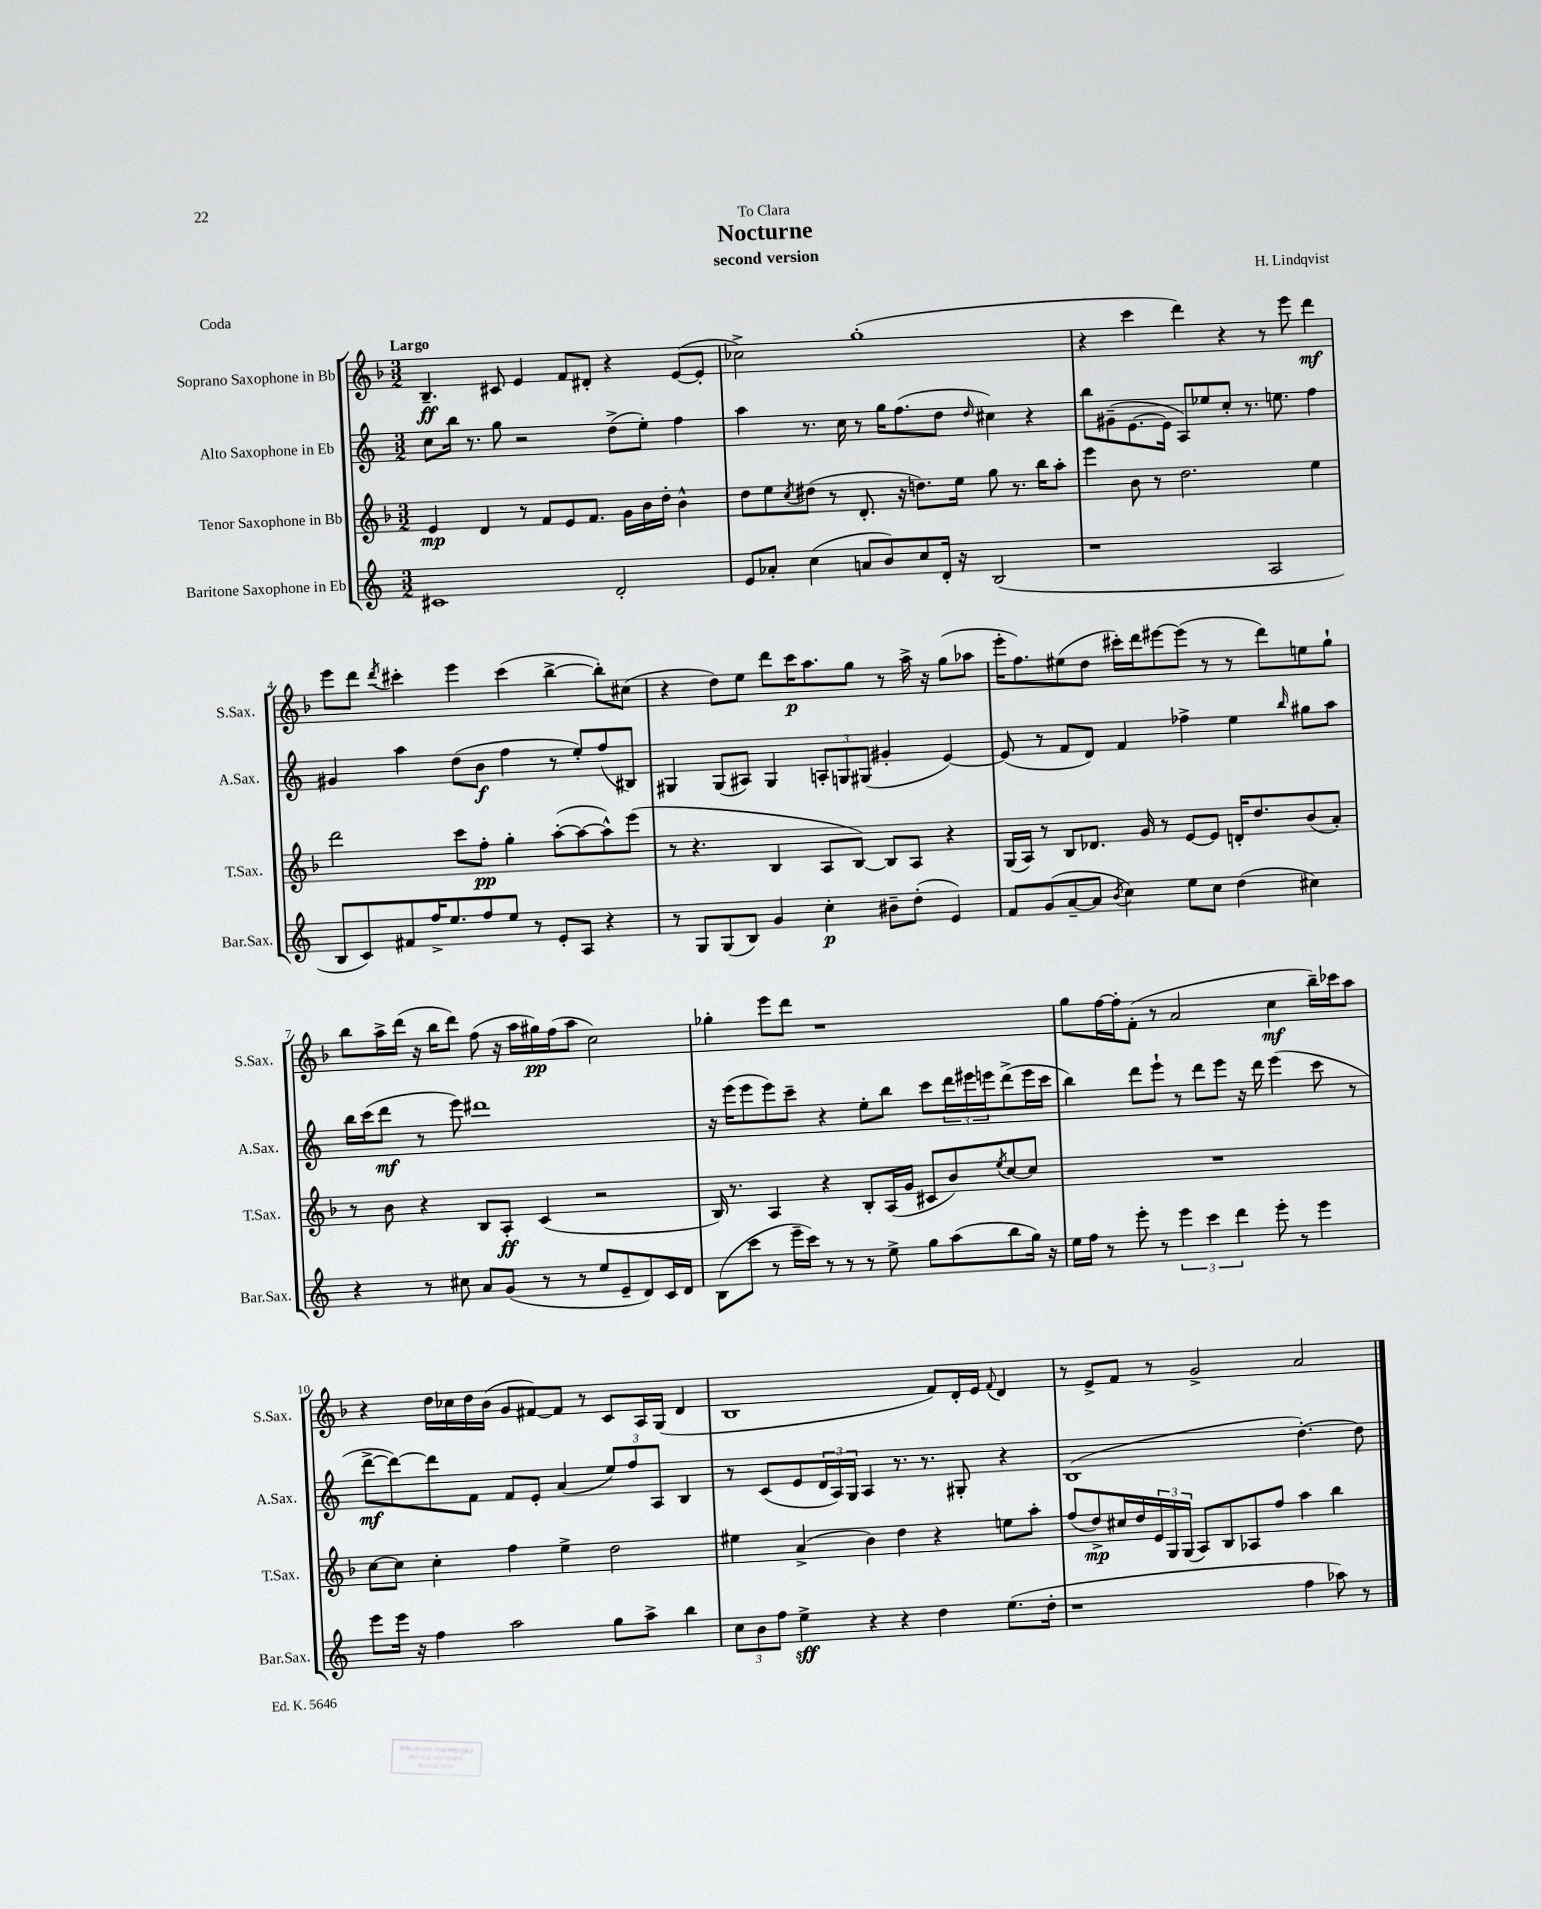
\header { title = "Nocturne" composer = "H. Lindqvist" subtitle = "second version" dedication = "To Clara" piece = "Coda" }
<<
\new StaffGroup <<
\new Staff = "s0" \with { instrumentName = "Soprano Saxophone in Bb" shortInstrumentName = "S.Sax." } {
    \clef treble \key f \major \numericTimeSignature \time 3/2 \tempo "Largo"
    bes4.--\ff cis'8 e'4 f'8 dis'8-. r4 e'8~( e'8-. |
    ces''2->) g''1-.( |
    r4 c'''4 d'''4) r4 r8 e'''8 d'''4\mf |
    e'''8 d'''8 \acciaccatura { d'''8 } cis'''4-. e'''4 cis'''4( bes''4~-> bes''8-.) cis''8( |
    r4 d''8) e''8 d'''8 c'''16\p a''8. g''8 r8 a''16-> r16 g''8( aes''8 |
    e'''16-. f''8.) eis''8( d''8 cis'''16-.) d'''16 eis'''8~ eis'''8( r8 r8 d'''8) e''8 g''8-! |
    bes''8 a''16-> d'''16( r16 bes''16 d'''8) f''8( r16 a''16 gis''16\pp) f''16( a''8 c''2) |
    ges''4-. e'''8 d'''8 r1 |
    g''8 f''16~ f''16-. f'8-.( r8 a'2 c''4\mf bes''16--) ces'''16 a''8 |
    r4 d''16 ces''16 d''16 bes'16( g'8 fis'8~) fis'8 r8 c'8 a16 g16( d'4 |
    bes1 f'8) d'16-. e'16 \appoggiatura { f'8 } d'4 |
    r8 e'8-> f'8 r8 g'2-> a'2 \bar "|." |
}
\new Staff = "s1" \with { instrumentName = "Alto Saxophone in Eb" shortInstrumentName = "A.Sax." } {
    \clef treble \key c \major \numericTimeSignature \time 3/2
    c''8 b''16 r8. g''8 r2 d''8->( e''8-.) f''4 |
    a''4 r8. c''16 r8 g''16 f''8.( d''8 \grace { d''16 } cis''4) r4 |
    b''8 gis'8--( e'8.~ e'16 a8) ees''8 c''8-. r8. e''8. f''4 |
    gis'4 a''4 d''8( b'8\f f''4 r8 e''8-.) f''8( bis8) |
    gis4 gis8( ais8) gis4 \tuplet 3/2 { a8-. g8 gis8( } gis'4-. e'4~) |
    e'8( r8 f'8 d'8) f'4 fes''4-> e''4 \grace { b''16 } gis''8 a''8 |
    b''16 c'''16( d'''8\mf r8 e'''8) dis'''1 |
    r16 e'''16( e'''8 e'''8) c'''8-- r4 e''8-. b''8 c'''8 \tuplet 3/2 { d'''16 eis'''16 e'''16 } d'''8->( e'''16 c'''16 |
    b''4) d'''8 e'''8-! r8 d'''8 e'''8 r16 d'''16 e'''4( c'''8 r8 |
    d'''8~->\mf d'''8~) d'''8 f'8 f'8 e'8-. a'4( \tuplet 3/2 { e''8) f''8 a8 } b4 |
    r8 c'8( e'8 \tuplet 3/2 { d'16 a16) g16 } a4 r8. r8. gis8-. r4 |
    b1( d''4.~-.) d''8 \bar "|." |
}
\new Staff = "s2" \with { instrumentName = "Tenor Saxophone in Bb" shortInstrumentName = "T.Sax." } {
    \clef treble \key f \major \numericTimeSignature \time 3/2
    e'4\mp d'4 r8 f'8 e'8 f'8. g'16 bes'16 d''16-. bes'4-^ |
    d''8 e''8 \acciaccatura { c''8 } dis''8( r8 d'8.-. r16 d''8.) e''16 g''8 r8. bes''16 a''8-. |
    e'''4 bes'8 r8 d''2. e''4 |
    d'''2 c'''8 f''8-.\pp g''4-. a''8~-.( a''8~ a''8-^) e'''8( |
    r8 r4. bes4 a8 bes8~) bes8 a8 r4 |
    g16( a16) r8 bes8 des'8. g'16 r8 e'8~ e'8 d'16-. d''8. bes'8( a'8-.) |
    r8 bes'8 r4 bes8 a8-.\ff c'4( r2 |
    bes16) r8. a4 r4 bes8-. a16( g'16 cis'8 bes'8) \acciaccatura { e''8 } c''8~ c''8 |
    R1. |
    c''8~ c''8 c''4-. f''4 e''4-> d''2 |
    eis''4 a'4->( bes'4) d''4 r4 e''8 a''8-. |
    f''8( d''8->\mp) cis''16 d''16 \tuplet 3/2 { e'16 g16 g16( } a8) bes8 aes8 f''8 a''4 bes''4 \bar "|." |
}
\new Staff = "s3" \with { instrumentName = "Baritone Saxophone in Eb" shortInstrumentName = "Bar.Sax." } {
    \clef treble \key c \major \numericTimeSignature \time 3/2
    cis'1 d'2-. |
    e'8 aes'8-. c''4( a'8 b'8) c''8 d'16-. r16 b2( |
    r1 a2 |
    b8 c'8) fis'8 f''16-> e''8. f''8 e''8 r8 e'8-. a8 r4 |
    r8 g8 g8( b8) g'4 c''4-.\p bis'8-- d''8-.( e'4) |
    f'8 g'8( a'8~-- a'8 \acciaccatura { b'8 } c''4) e''8 c''8 d''4( cis''4) |
    r4 r8 cis''8 a'8 g'8( r8 r8 e''8 e'8-- d'8) c'16 d'16 |
    b8( c'''8 r8 e'''16-- c'''16) r8 r8 r8 e''8-> g''8 a''8( b''8 g''16) r16 |
    e''16 f''16 r8 e'''8-. r8 \tuplet 3/2 { e'''4 c'''4 d'''4 } e'''8-. r8 e'''4 |
    e'''8 e'''16 r16 f''4 a''2 g''8 a''8-> b''4 |
    \tuplet 3/2 { c''8 b'8 f''8 } e''4->\sff r4 r4 d''4 e''8.( d''16-. |
    r1 f''4 aes''8) r8 \bar "|." |
}
>>
>>
